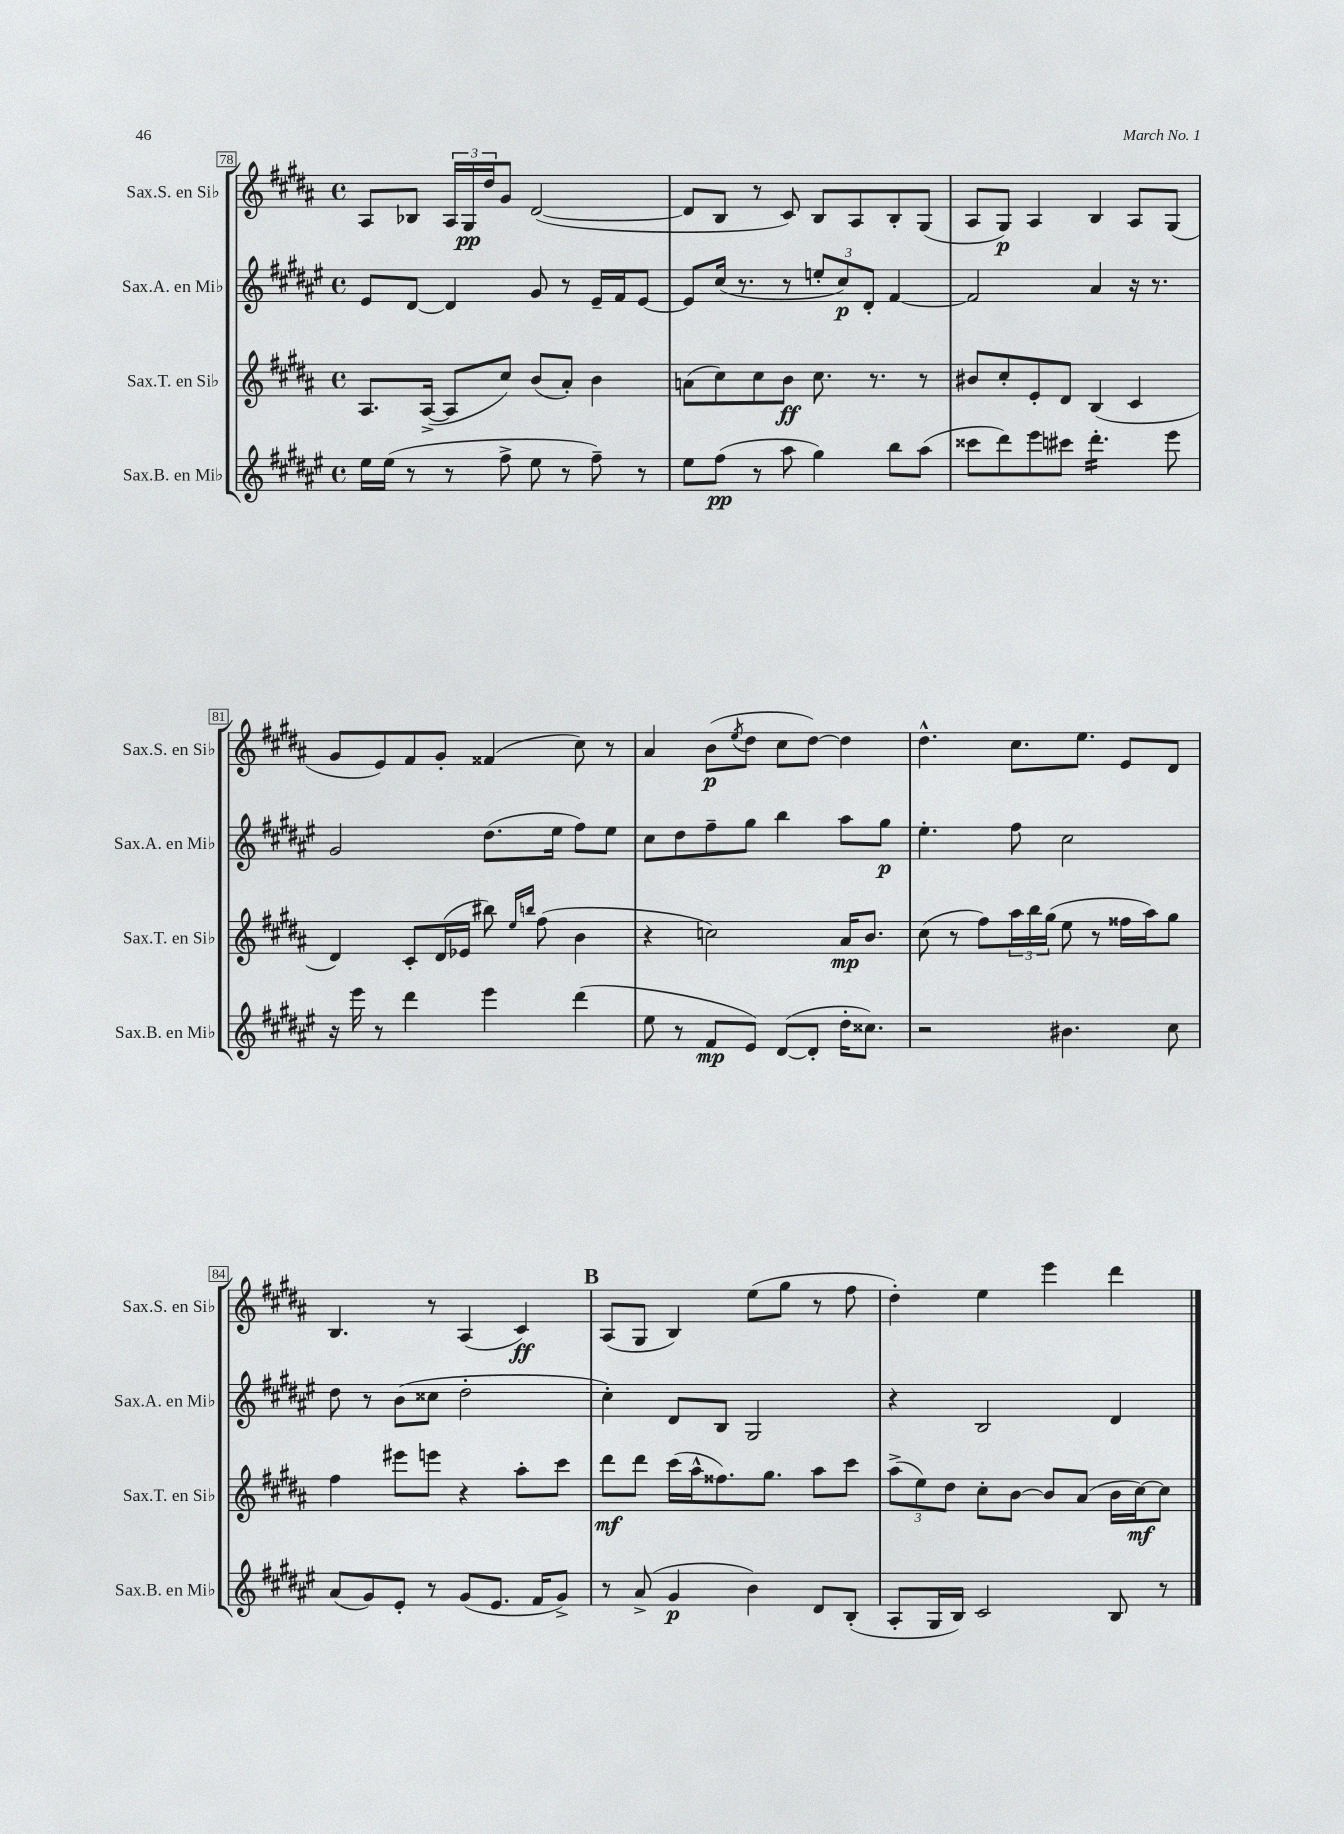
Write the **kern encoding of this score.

**kern	**kern	**kern	**kern
*staff4	*staff3	*staff2	*staff1
*clefG2	*clefG2	*clefG2	*clefG2
*k[f#c#g#d#a#e#]	*k[f#c#g#d#a#]	*k[f#c#g#d#a#e#]	*k[f#c#g#d#a#]
*M4/4	*M4/4	*M4/4	*M4/4
*met(c)	*met(c)	*met(c)	*met(c)
16ee#	8.A#	8e#	8A#
(16ee#	.	.	.
8r	.	[8d#	8B-
.	([16A#^	.	.
8r	8A#]	4d#]	24A#
.	.	.	24G#
.	.	.	24dd#
8ff#^	8cc#)	.	8g#
8ee#	(8b	8g#	([2d#
8r	8a#')	8r	.
8ff#~)	4b	16e#~	.
.	.	16f#	.
8r	.	[8e#	.
=	=	=	=
8ee#	(8a	8e#]	8d#]
(8ff#	8cc#)	(16cc#	8B
.	.	8.r	.
8r	8cc#	.	8r
8aa#	8b	8r	8c#)
4gg#)	8.cc#	12ee'	8B
.	.	12cc#)	.
.	.	.	8A#
.	.	12d#'	.
.	8.r	.	.
8bb	.	[4f#	8B'
(8aa#	8r	.	(8G#
=	=	=	=
8ccc##	8b#	2f#]	8A#
8ddd#)	8cc#'	.	8G#)
8eee#	8e'	.	4A#
8ccc#	8d#	.	.
4.ddd#'	(4B	4a#	4B
.	4c#	16r	8A#
.	.	8.r	.
8eee#	.	.	(8G#
=	=	=	=
16r	4d#)	2g#	8g#
16eee#	.	.	.
8r	.	.	8e)
4ddd#	8c#'	.	8f#
.	(16d#	.	8g#'
.	16e-	.	.
4eee#	8bb#)	(8.dd#	(4f##
.	16qqee	.	.
.	16qqbb	.	.
.	(8ff#	.	.
.	.	16ee#	.
(4ddd#	4b	8ff#)	8cc#)
.	.	8ee#	8r
=	=	=	=
8ee#	4r	8cc#	4a#
8r	.	8dd#	.
8f#	2cc)	8ff#~	(8b
.	.	.	8qee
8e#)	.	8gg#	8dd#
([8d#	.	4bb	8cc#
8d#']	.	.	[8dd#)
16dd#'	16a#	8aa#	4dd#]
8.cc##)	8.b	.	.
.	.	8gg#	.
=	=	=	=
2r	(8cc#	4.ee#'	4.dd#^^
.	8r	.	.
.	8ff#)	.	.
.	24aa#	8ff#	8.cc#
.	24bb	.	.
.	(24gg#	.	.
4.b#	8ee	2cc#	.
.	.	.	8.ee
.	8r	.	.
.	16ff##	.	8e
.	16aa#)	.	.
8cc#	8gg#	.	8d#
=	=	=	=
(8a#	4ff#	8dd#	4.B
8g#)	.	8r	.
8e#'	8eee#	(8b	.
8r	8eee	8cc##	8r
(8g#	4r	2dd#'	(4A#
8.e#	.	.	.
.	8aa#'	.	4c#)
16f#	.	.	.
8g#^)	8ccc#	.	.
=	=	=	=
8r	8ddd#	4cc#')	(8A#
(8a#^	8ddd#	.	8G#
4g#	(16ccc#	8d#	4B)
.	16aa#^^	.	.
.	8.ff##)	8B	.
4b)	.	2G#	(8ee
.	8.gg#	.	.
.	.	.	8gg#
8d#	8aa#	.	8r
(8B'	8ccc#	.	8ff#
=	=	=	=
8A#'	(12aa#^	4r	4dd#')
.	12ee)	.	.
16G#	.	.	.
.	12dd#	.	.
16B)	.	.	.
2c#	8cc#'	2B	4ee
.	[8b	.	.
.	8b]	.	4eee
.	(8a#	.	.
8B	16b	4d#	4ddd#
.	[16cc#)	.	.
8r	8cc#]	.	.
==	==	==	==
*-	*-	*-	*-
